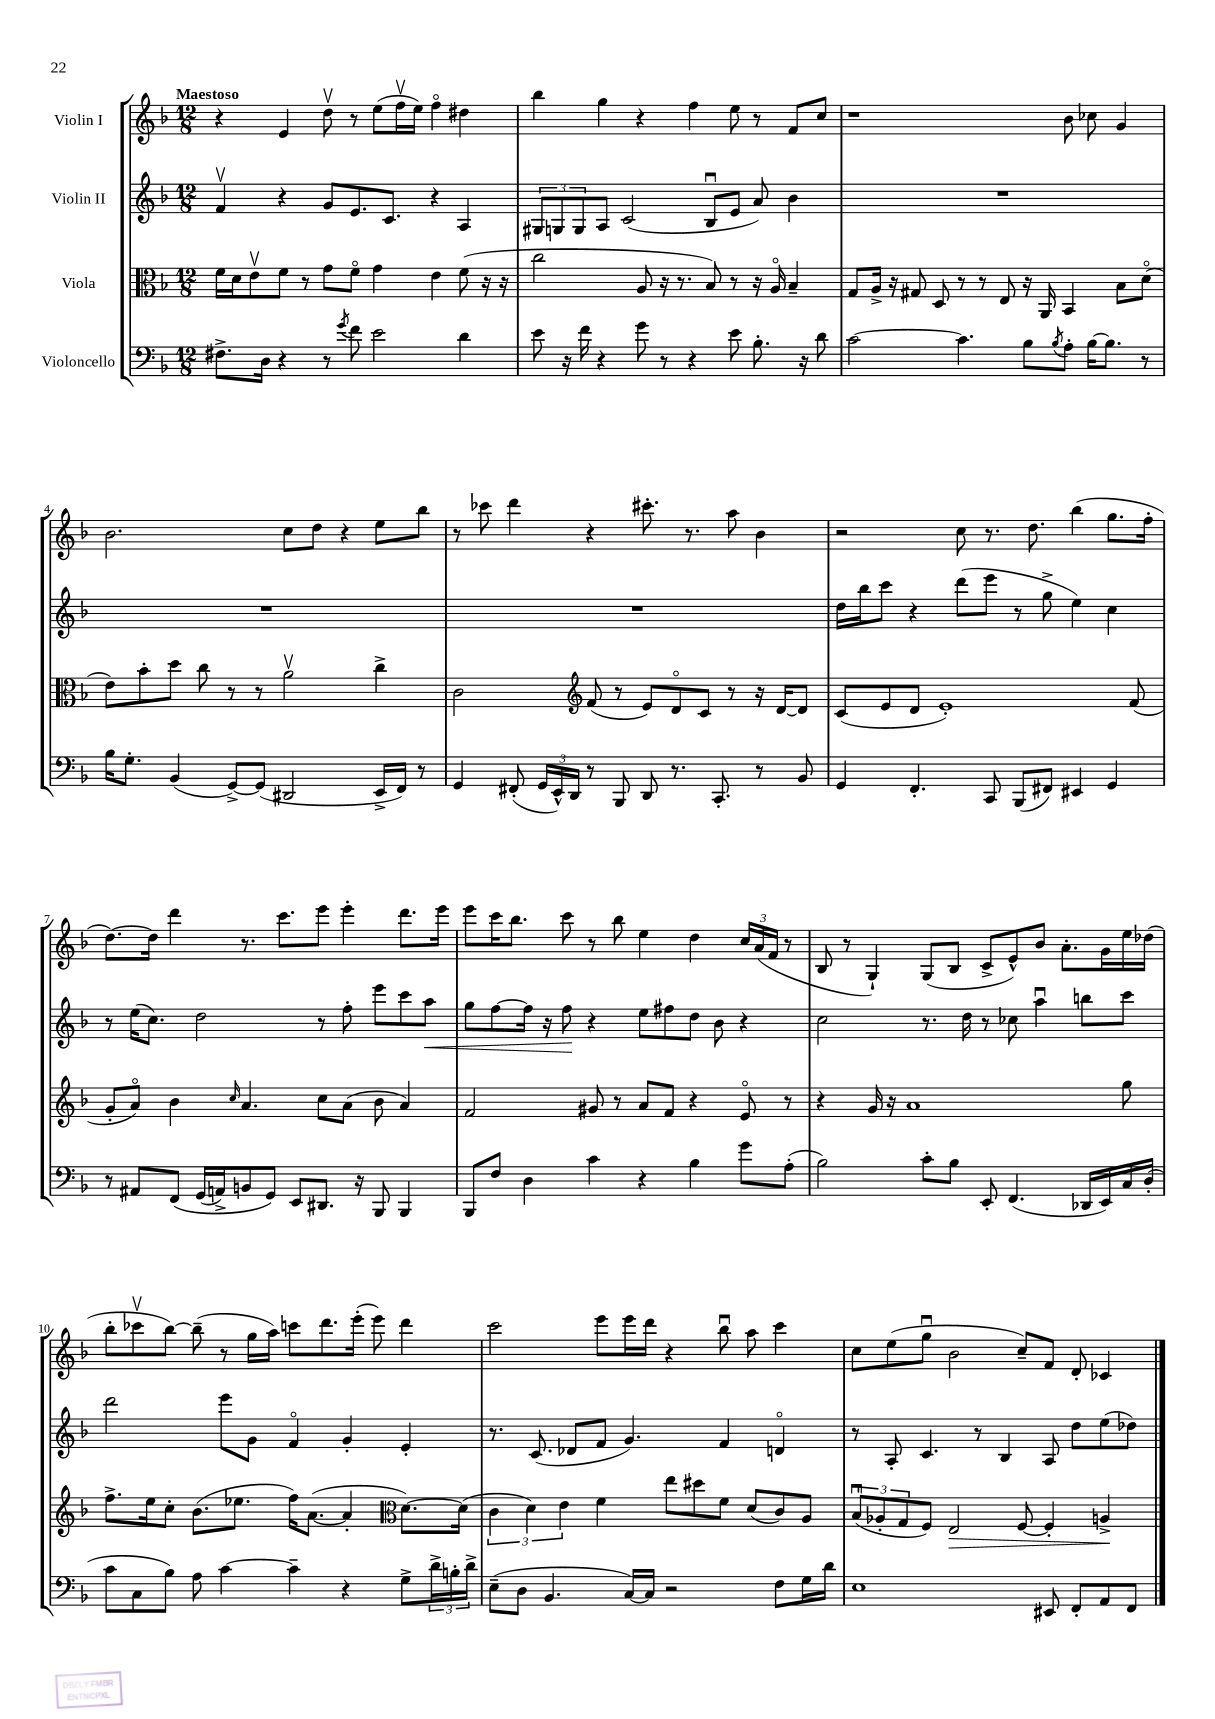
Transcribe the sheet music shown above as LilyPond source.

<<
\new StaffGroup <<
\new Staff = "s0" \with { instrumentName = "Violin I" } {
    \clef treble \key f \major \numericTimeSignature \time 12/8 \tempo "Maestoso"
    r4 e'4 d''8\upbow r8 e''8( f''16\upbow e''16) f''4\flageolet dis''4 |
    bes''4 g''4 r4 f''4 e''8 r8 f'8 c''8 |
    r1 bes'8 ces''8 g'4 |
    bes'2. c''8 d''8 r4 e''8 bes''8 |
    r8 ces'''8 d'''4 r4 cis'''8.-. r8. a''8 bes'4 |
    r2 c''8 r8. d''8. bes''4( g''8. f''16-. |
    d''8.~) d''16 d'''4 r8. c'''8. e'''8 e'''4-. d'''8. e'''16 |
    e'''8 c'''16 bes''8. c'''8 r8 bes''8 e''4 d''4 \tuplet 3/2 { c''16 a'16( f'16 } r8 |
    bes8 r8 g4-!) g8( bes8 c'8-> e'8-^) bes'8 a'8.-. g'16 e''16 des''16( |
    bes''8-. ces'''8\upbow bes''8~) bes''8--( r8 g''16 a''16) c'''8 d'''8. e'''16-.( e'''8) d'''4 |
    c'''2 e'''8 e'''16 d'''16 r4 bes''8\downbow a''8 c'''4 |
    c''8 e''8( g''8\downbow bes'2 c''8--) f'8 d'8-. ces'4 \bar "|." |
}
\new Staff = "s1" \with { instrumentName = "Violin II" } {
    \clef treble \key f \major \numericTimeSignature \time 12/8
    f'4\upbow r4 g'8 e'8. c'8. r4 a4 |
    \tuplet 3/2 { gis8 g8 g8 } a8 c'2( bes8\downbow e'8 a'8) bes'4 |
    R1. |
    R1. |
    R1. |
    d''16 bes''16 c'''8 r4 d'''8( e'''8 r8 g''8-> e''4) c''4 |
    r8 e''16( c''8.) d''2 r8 f''8-. e'''8 c'''8 a''8\< |
    g''8 f''8~ f''16 r16 f''8\! r4 e''8 fis''8 d''8 bes'8 r4 |
    c''2 r8. d''16 r8 ces''8 a''4\downbow b''8 c'''8 |
    d'''2 e'''8 g'8 f'4\flageolet g'4-. e'4-. |
    r8. c'8.( des'8 f'8 g'4.) f'4 d'4\flageolet |
    r8 a8-. c'4. r8 bes4 a8 d''8 e''8( des''8) \bar "|." |
}
\new Staff = "s2" \with { instrumentName = "Viola" } {
    \clef alto \key f \major \numericTimeSignature \time 12/8
    f'16 d'16 e'8\upbow f'8 r8 g'8 f'8\flageolet g'4 e'4 f'8( r16 r16 |
    c''2 a8 r16 r8. bes8) r8 r16 a16\flageolet bes4-- |
    g8 a16-> r16 gis8 d8 r8 r8 e8 r16 a,16 bes,4 bes8 d'8\flageolet( |
    e'8) bes'8-. d''8 c''8 r8 r8 a'2\upbow c''4-> |
    c'2 \clef treble f'8( r8 e'8) d'8\flageolet c'8 r8 r16 d'16~ d'8 |
    c'8( e'8 d'8 e'1-.) f'8( |
    g'8-. a'8\flageolet) bes'4 \grace { c''16 } a'4. c''8 a'8( bes'8 a'4) |
    f'2 gis'8 r8 a'8 f'8 r4 e'8\flageolet r8 |
    r4 g'16 r16 a'1 g''8 |
    f''8.-> e''16 c''8-. bes'8.( ees''8. f''16) a'8.~( a'4-. \clef alto d'8.~) d'16( |
    \tuplet 3/2 { c'4 d'4) e'4 } f'4 e''8 dis''8 f'8 d'8( c'8) a8 |
    \tuplet 3/2 { bes8\downbow( aes8-. g8 } f8) e2\> f8~ f4-. a4->\! \bar "|." |
}
\new Staff = "s3" \with { instrumentName = "Violoncello" } {
    \clef bass \key f \major \numericTimeSignature \time 12/8
    fis8.-> d16 r4 r8 \acciaccatura { g'8 } f'8 e'2 d'4 |
    e'8 r16 f'16 r4 g'8 r8 r4 e'8 bes8.-. r16 d'8 |
    c'2~ c'4. bes8 \acciaccatura { bes8 } a8-. bes16~ bes8. r8 |
    bes16 g8.-. bes,4( g,8~->) g,8( dis,2 e,16-> f,16) r8 |
    g,4 fis,8-.( \tuplet 3/2 { g,16 e,16-^) d,16 } r8 bes,,8 d,8 r8. c,8.-. r8 bes,8 |
    g,4 f,4.-. c,8 bes,,8( fis,8) eis,4 g,4 |
    r8 ais,8 f,8\( g,16( a,16->) b,8 g,8\) e,8 dis,8. r16 bes,,8 bes,,4 |
    bes,,8 f8 d4 c'4 r4 bes4 g'8 a8-.( |
    bes2) c'8-. bes8 e,8-. f,4.( des,16 e,16) c16 d16-.( |
    c'8 c8 bes8) a8 c'4~ c'4-- r4 g8-> \tuplet 3/2 { d'16-> b16-. d'16-> } |
    e8--( d8 bes,4. c16~) c16 r2 f8 g16 d'16 |
    e1 eis,8 f,8-. a,8 f,8 \bar "|." |
}
>>
>>
